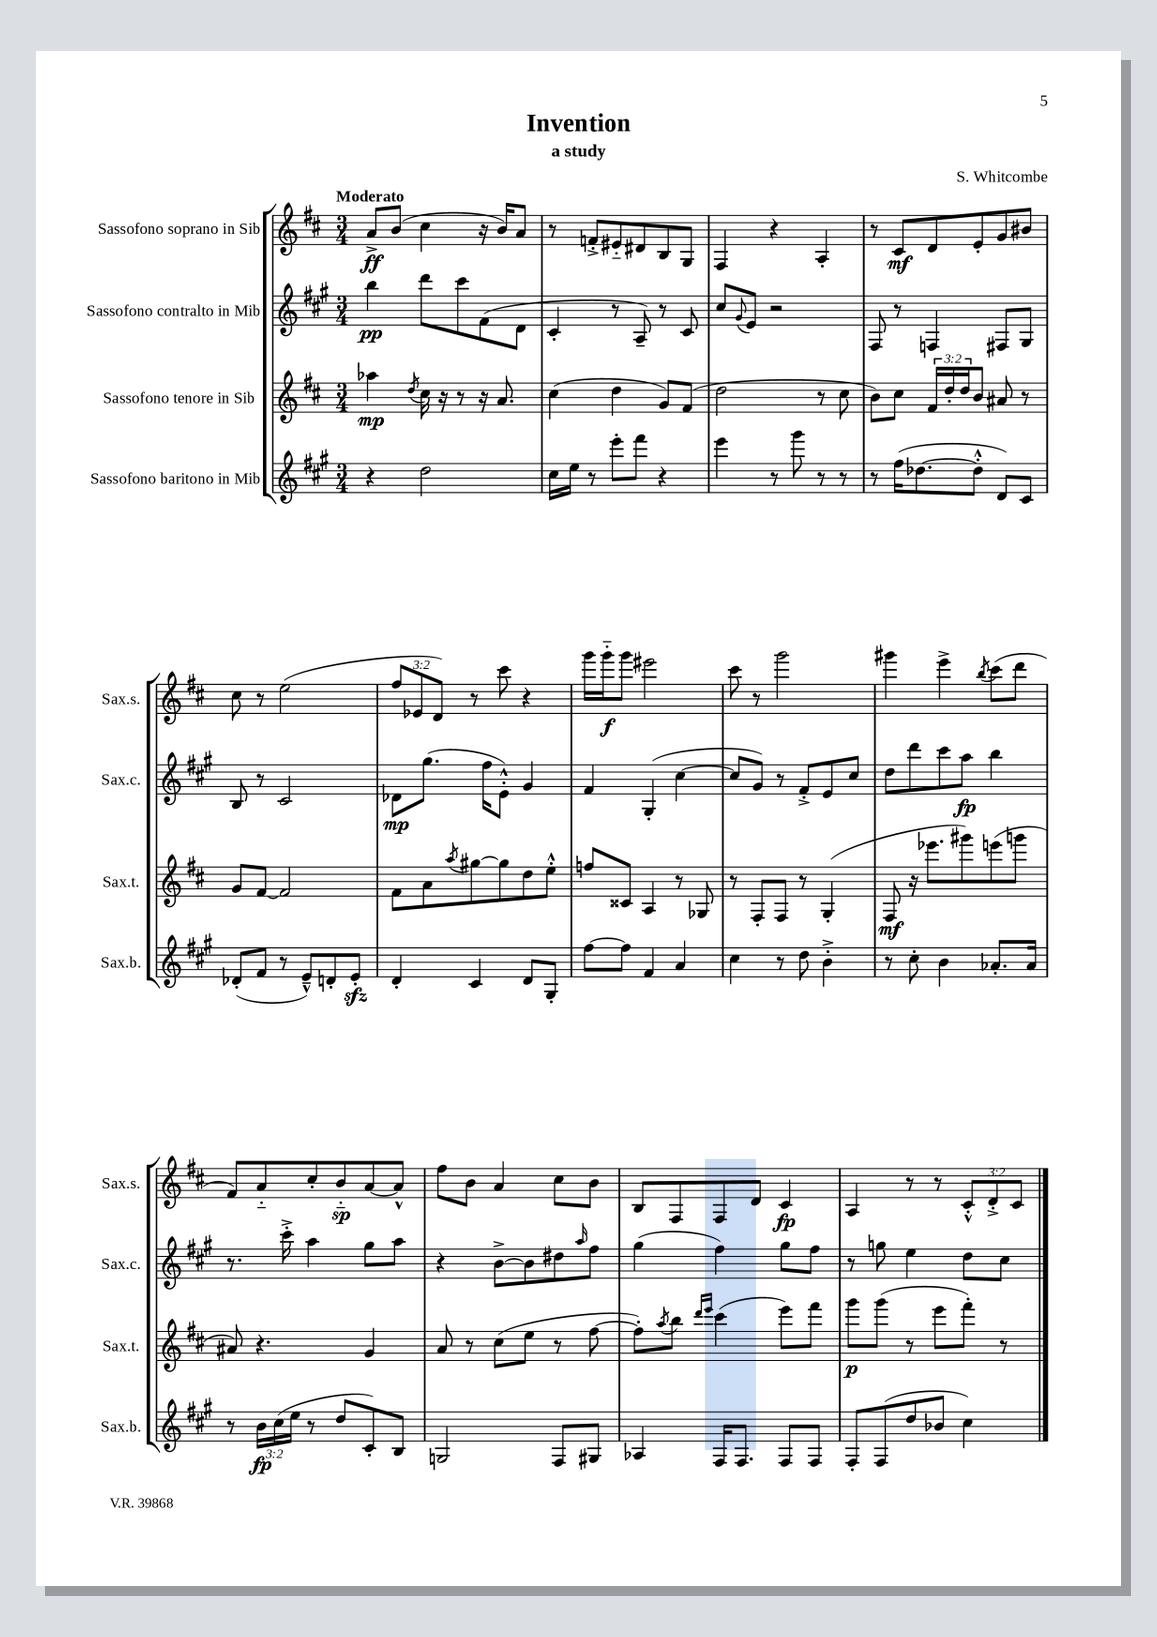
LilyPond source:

\header { title = "Invention" composer = "S. Whitcombe" subtitle = "a study" }
<<
\new StaffGroup <<
\new Staff = "s0" \with { instrumentName = "Sassofono soprano in Sib" shortInstrumentName = "Sax.s." } {
    \clef treble \key d \major \numericTimeSignature \time 3/4 \override Staff.TupletNumber.text = #tuplet-number::calc-fraction-text \tempo "Moderato"
    a'8->\ff b'8( cis''4 r16 b'16) a'8 |
    r8 f'8-.-> eis'8-_ dis'8 b8 g8 |
    fis4 r4 a4-. |
    r8 cis'8\mf d'8 e'8-. g'8 bis'8 |
    cis''8 r8 e''2( |
    \tuplet 3/2 { fis''8 ees'8 d'8) } r8 cis'''8 r4 |
    g'''16 g'''16-_\f g'''8 eis'''2 |
    cis'''8 r8 g'''2 |
    gis'''4 e'''4-> \acciaccatura { b''8 } cis'''8( d'''8 |
    fis'8) a'8-_ cis''8-. b'8-_\sp a'8~ a'8-^ |
    fis''8 b'8 a'4 cis''8 b'8 |
    b8 fis8 fis8 d'8 cis'4\fp |
    a4 r8 r8 \tuplet 3/2 { cis'8-.-^ d'8-.-> cis'8 } \bar "|." |
}
\new Staff = "s1" \with { instrumentName = "Sassofono contralto in Mib" shortInstrumentName = "Sax.c." } {
    \clef treble \key a \major \numericTimeSignature \time 3/4
    b''4\pp d'''8 cis'''8 fis'8( d'8 |
    cis'4-. r8 a8--) r8 cis'8 |
    cis''8 \appoggiatura { gis'8 } e'8 r2 |
    fis8 r8 f4 fis8 gis8 |
    b8 r8 cis'2 |
    des'8\mp gis''8.( fis''16 e'8-.-^) gis'4 |
    fis'4 gis4-.( cis''4~ |
    cis''8 gis'8) r8 fis'8-.-> e'8 cis''8 |
    d''8 d'''8 cis'''8 a''8\fp b''4 |
    r8. cis'''16-.-> a''4 gis''8 a''8 |
    r4 b'8~-> b'8 dis''8 \grace { a''16 } fis''8 |
    gis''4( fis''4) gis''8 fis''8 |
    r8 g''8 e''4 d''8 cis''8 \bar "|." |
}
\new Staff = "s2" \with { instrumentName = "Sassofono tenore in Sib" shortInstrumentName = "Sax.t." } {
    \clef treble \key d \major \numericTimeSignature \time 3/4 \override Staff.TupletNumber.text = #tuplet-number::calc-fraction-text
    aes''4\mp \acciaccatura { d''8 } cis''16 r16 r8 r16 a'8. |
    cis''4( d''4 g'8) fis'8( |
    d''2 r8 cis''8 |
    b'8) cis''8 \tuplet 3/2 { fis'16 d''16-. d''16 } b'8 ais'8 r8 |
    g'8 fis'8~ fis'2 |
    fis'8 a'8 \acciaccatura { a''8 } gis''8~ gis''8 d''8 e''8-.-^ |
    f''8 cisis'8 a4 r8 ges8 |
    r8 fis8-. fis8 r8 g4-.( |
    fis8\mf r16 ees'''8. gis'''8) e'''8( g'''8 |
    ais'8) r4. g'4 |
    a'8 r8 cis''8( e''8 r8 fis''8~ |
    fis''8-.) \acciaccatura { a''8 } b''8 \grace { d'''16 e'''16 } cis'''4( e'''8) fis'''8 |
    g'''8\p g'''8( r8 e'''8 fis'''8-.) r8 \bar "|." |
}
\new Staff = "s3" \with { instrumentName = "Sassofono baritono in Mib" shortInstrumentName = "Sax.b." } {
    \clef treble \key a \major \numericTimeSignature \time 3/4 \override Staff.TupletNumber.text = #tuplet-number::calc-fraction-text
    r4 d''2 |
    cis''16 e''16 r8 e'''8-. fis'''8 r4 |
    e'''4 r8 gis'''8 r8 r8 |
    r8 fis''16( des''8.~ des''8-.-^ d'8) cis'8 |
    des'8-.( fis'8 r8 e'8---^) d'8-. e'8-.\sfz |
    d'4-. cis'4 d'8 gis8-. |
    fis''8~ fis''8 fis'4 a'4 |
    cis''4 r8 d''8 b'4-.-> |
    r8 cis''8-. b'4 aes'8.-. aes'16 |
    r8 \tuplet 3/2 { b'16\fp cis''16( e''16 } r8 d''8 cis'8-.) b8 |
    g2 fis8 gis8 |
    aes4 fis16 fis8. fis8 fis8 |
    fis8-. fis8( d''8 bes'8 cis''4) \bar "|." |
}
>>
>>
\layout { \context { \Score \remove "Bar_number_engraver" } }
